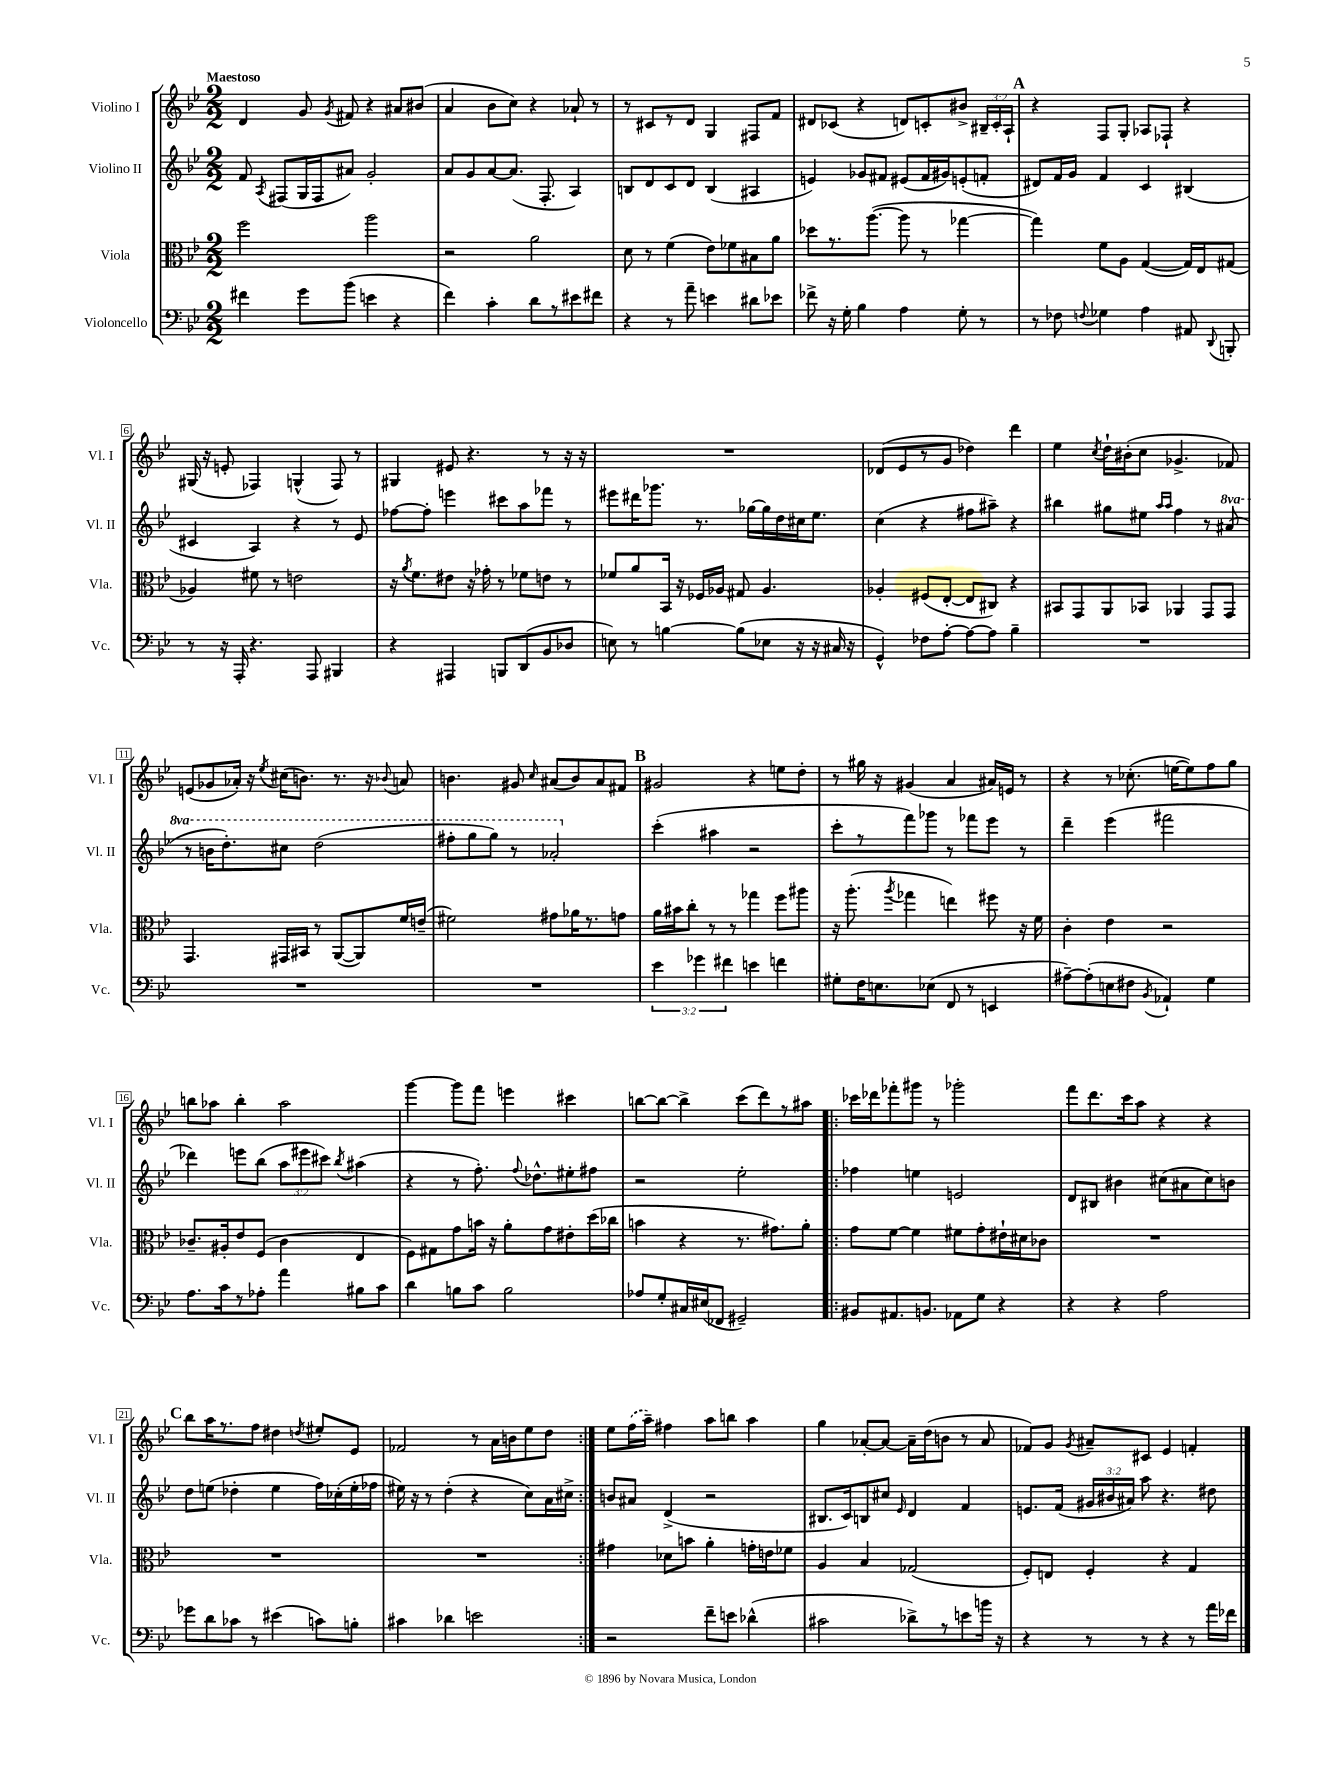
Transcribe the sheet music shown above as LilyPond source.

<<
\new StaffGroup <<
\new Staff = "s0" \with { instrumentName = "Violino I" shortInstrumentName = "Vl. I" } {
    \clef treble \key bes \major \numericTimeSignature \time 2/2 \override Staff.TupletNumber.text = #tuplet-number::calc-fraction-text \tempo "Maestoso"
    \autoBeamOff d'4 g'8 \acciaccatura { g'8 } fis'8 r4 ais'8[ bis'8]( |
    a'4 bes'8[ c''8]) r4 aes'8-! r8 |
    r8 cis'8[ r8 d'8] g4 fis8[ f'8] |
    dis'8[ ces'8]( r4 d'8[) c'8-. bis'8]-> \tuplet 3/2 { bis16[-- c'16-. a16]-! } |
    \mark \markup { \bold "A" } r4 f8[ g8]-. aes8[ fes8]-! r4 |
    gis16( r16 e'8-. fes4) g4-^( fes8) r8 |
    gis4 eis'8 r4. r8 r16 r16 |
    R1 |
    des'8[( ees'8 r8 g'8] des''4) d'''4 |
    ees''4 \acciaccatura { c''8 } d''16[-! bis'16-.( c''8] ges'4.-> fes'8) |
    e'8[( ges'8 aes'16]-.) r16 \acciaccatura { ees''8 } cis''16[( b'8.]) r8. r16 \appoggiatura { bes'8 } a'8 |
    b'4. gis'8 \grace { c''16 } ais'8[( b'8) ais'8 fis'8] |
    \mark \markup { \bold "B" } gis'2 r4 e''8[ d''8]-. |
    r8 gis''16 r16 gis'4( a'4 ais'16[) e'16] r8 |
    r4 r8 ces''8.-.( e''16[~ e''8) f''8 g''8] |
    b''8[ aes''8] b''4-. aes''2 |
    g'''4~ g'''8[ f'''8] e'''4 cis'''4 |
    b''8[~ b''8]~ b''4-> c'''8[( d'''8) r8 ais''8] |
    \repeat volta 2 { ces'''16[ des'''16 fes'''8-. gis'''8] r8 ges'''2-. |
    f'''8[ d'''8. c'''16 a''8] r4 r4 |
    \mark \markup { \bold "C" } bes''8[ a''16 r8. f''8] dis''4 \acciaccatura { d''8 } eis''8[-. ees'8] |
    fes'2 r8 a'16[ b'16 ees''8 d''8] | }
    ees''8[ \once \slurDashed f''16( a''16]--) fis''4 a''8[ b''8] a''4 |
    g''4 aes'8[~-. aes'8]~ aes'16[-- d''16( b'8] r8 aes'8 |
    fes'8[) g'8] \acciaccatura { g'8 } ais'8[-- cis'8] ees'4 f'4-. \bar "|." |
}
\new Staff = "s1" \with { instrumentName = "Violino II" shortInstrumentName = "Vl. II" } {
    \clef treble \key bes \major \numericTimeSignature \time 2/2 \override Staff.TupletNumber.text = #tuplet-number::calc-fraction-text \set Staff.ottavationMarkups = #ottavation-simple-ordinals
    \autoBeamOff f'8 \acciaccatura { a8 } fis8[( g16 fis16 ais'8]) g'2-. |
    a'8[ g'8 a'8~ a'8.]( f8.-. a4) |
    b8[ d'8 c'8 d'8] b4( ais4 |
    e'4) ges'8[ fis'8] eis'8[( fis'16 gis'16) e'8-.( f'8]-. |
    \mark \markup { \bold "A" } dis'8[) f'16 g'16] f'4 c'4 bis4( |
    cis'4 a4) r4 r8 ees'8 |
    fes''8[~ fes''8]-. e'''4 cis'''8[ a''8 fes'''8] r8 |
    eis'''8[ dis'''16 ges'''8.] r8. ges''16[~ ges''16 d''16 cis''16 ees''8.] |
    c''4( r4 fis''8[ ais''8]--) r4 |
    bis''4 gis''8[ eis''8] \grace { a''16[ a''16] } f''4 r8 \ottava #1 ais''8( |
    r8 b''16[ d'''8.-.) cis'''8] d'''2( |
    fis'''8[-. g'''8 g'''8]) r8 aes''2-. \ottava #0 |
    \mark \markup { \bold "B" } c'''4-.( ais''4 r2 |
    c'''8[-. r8 f'''8) ges'''8] r8 fes'''8[ ees'''8] r8 |
    d'''4-- ees'''4( fis'''2 |
    des'''4) e'''8[ bes''8]( \tuplet 3/2 { a''8[ eis'''8 cis'''8]) } \acciaccatura { bes''8 } ais''4( |
    r4 r8 f''8.-.) \appoggiatura { f''8 } des''8.[-^ eis''8-. fis''8] |
    r2 ees''2-. |
    \repeat volta 2 { fes''4 e''4 e'2 |
    d'8[ bis8] bis'4 cis''8[( ais'8 cis''8) b'8] |
    \mark \markup { \bold "C" } d''8[ e''8]( des''4-. e''4 f''16[) ces''16-.( e''16-. fes''16] |
    eis''16) r16 r8 d''4-.( r4 c''8[) a'16 cis''16]-> | }
    b'8[ ais'8] d'4->( r2 |
    bis8.[ c'16) b8 cis''8] \grace { ees'16 } d'4 f'4 |
    e'8.[ f'16]( \tuplet 3/2 { gis'16[ bis'16 ais'16]) } a''8 r4. dis''8 \bar "|." |
}
\new Staff = "s2" \with { instrumentName = "Viola" shortInstrumentName = "Vla." } {
    \clef alto \key bes \major \numericTimeSignature \time 2/2
    \autoBeamOff f''2 a''2 |
    r2 a'2 |
    d'8 r8 f'4( ees'8[) fes'8 bis8 a'8] |
    des''8[ r8. a''8.]~( a''8 r8 ges''4~ |
    \mark \markup { \bold "A" } ges''4) f'8[ a8] g4~( g16[) ees16 gis8]( |
    aes4) fis'8 r8 e'2 |
    r16 \acciaccatura { a'8 } f'8.[ eis'8] r16 ges'16-. r8 fes'8[ e'8] r8 |
    fes'8[ a'8 bes,16] r16 fes16[ aes16] gis8 aes4. |
    aes4-. fis8[( ees8]~-. ees8[ cis8]) r4 |
    bis,8[ g,8 a,8 bes,8] aes,4 g,8[ g,8] |
    g,4. gis,16[ bis,16] r8 a,8[~( a,8) f'16 e'16]--( |
    fis'2) gis'8[ aes'16 r8. g'8] |
    \mark \markup { \bold "B" } a'16[ bis'16 c''8]-. r8 r8 ges''4 f''8[ ais''8] |
    r16 a''8.-.( \acciaccatura { a''8 } ges''4 e''4) fis''8 r16 f'16 |
    c'4-. ees'4 r2 |
    ces'8.[-- ais16-. ees'8 f8]( ces'4 ees4 |
    f8[) gis8 g'8 b'16] r16 a'8[-. g'8 eis'8-. d''16( ces''16] |
    b'4 r4 r8. gis'8.[) a'8]-. |
    \repeat volta 2 { g'8[ f'8]~ f'4 fis'8[ g'8-. eis'16-! dis'16 ces'8] |
    R1 |
    \mark \markup { \bold "C" } R1 |
    R1 | }
    gis'4 des'8[ b'8] a'4-. g'16[-. e'16 fes'8] |
    a4 bes4 ges2( |
    f8[-.) e8] f4-. r4 g4 \bar "|." |
}
\new Staff = "s3" \with { instrumentName = "Violoncello" shortInstrumentName = "Vc." } {
    \clef bass \key bes \major \numericTimeSignature \time 2/2 \override Staff.TupletNumber.text = #tuplet-number::calc-fraction-text
    \autoBeamOff fis'4 g'8[ bes'8]( e'4 r4 |
    f'4) c'4-. d'8[ r8 eis'8 fis'8] |
    r4 r8 a'8-- e'4 dis'8[ ees'8] |
    fes'8-> r16 g16-. bes4 a4 g8-. r8 |
    \mark \markup { \bold "A" } r8 fes8 \appoggiatura { f8 } ges4 a4 ais,8 \appoggiatura { d,8 } b,,8-. |
    r8 r16 a,,16-. r4. a,,8 bis,,4 |
    r4 ais,,4 b,,8[ d,8( bes,8 des8] |
    e8) r8 b4~ b8[( ees8] r16 r16 cis16 r16 |
    g,4-^) fes8[ a8]~-. a8[~ a8] bes4-- |
    R1 |
    R1 |
    R1 |
    \mark \markup { \bold "B" } \tuplet 3/2 { ees'4 ges'4 fis'4 } e'4 f'4 |
    gis8[-. f16 e8. ees8]( f,8 r8 e,4 |
    ais8[~--) ais8-.( e8 fis8] \acciaccatura { bes,8 } aes,4-!) g4 |
    a8.[ c'16 r8 aes8]-. a'4 bis8[ c'8] |
    d'4 b8[ c'8] b2 |
    aes8[ g8-. cis16 eis16( fes,8] gis,2--) |
    \repeat volta 2 { bis,8[ ais,8. b,8.] aes,8[ g8] r4 |
    r4 r4 a2 |
    \mark \markup { \bold "C" } ges'8[ d'8 ces'8] r8 eis'4( c'8[) b8]-. |
    cis'4 des'4 e'2 | }
    r2 f'8[-- e'8] des'4-^( |
    cis'2 des'8[->) r8 e'8 b'16] r16 |
    r4 r8 r8 r4 r8 a'16[ fes'16] \bar "|." |
}
>>
>>
\layout { \context { \Score \override BarNumber.stencil = #(make-stencil-boxer 0.1 0.3 ly:text-interface::print) } }
